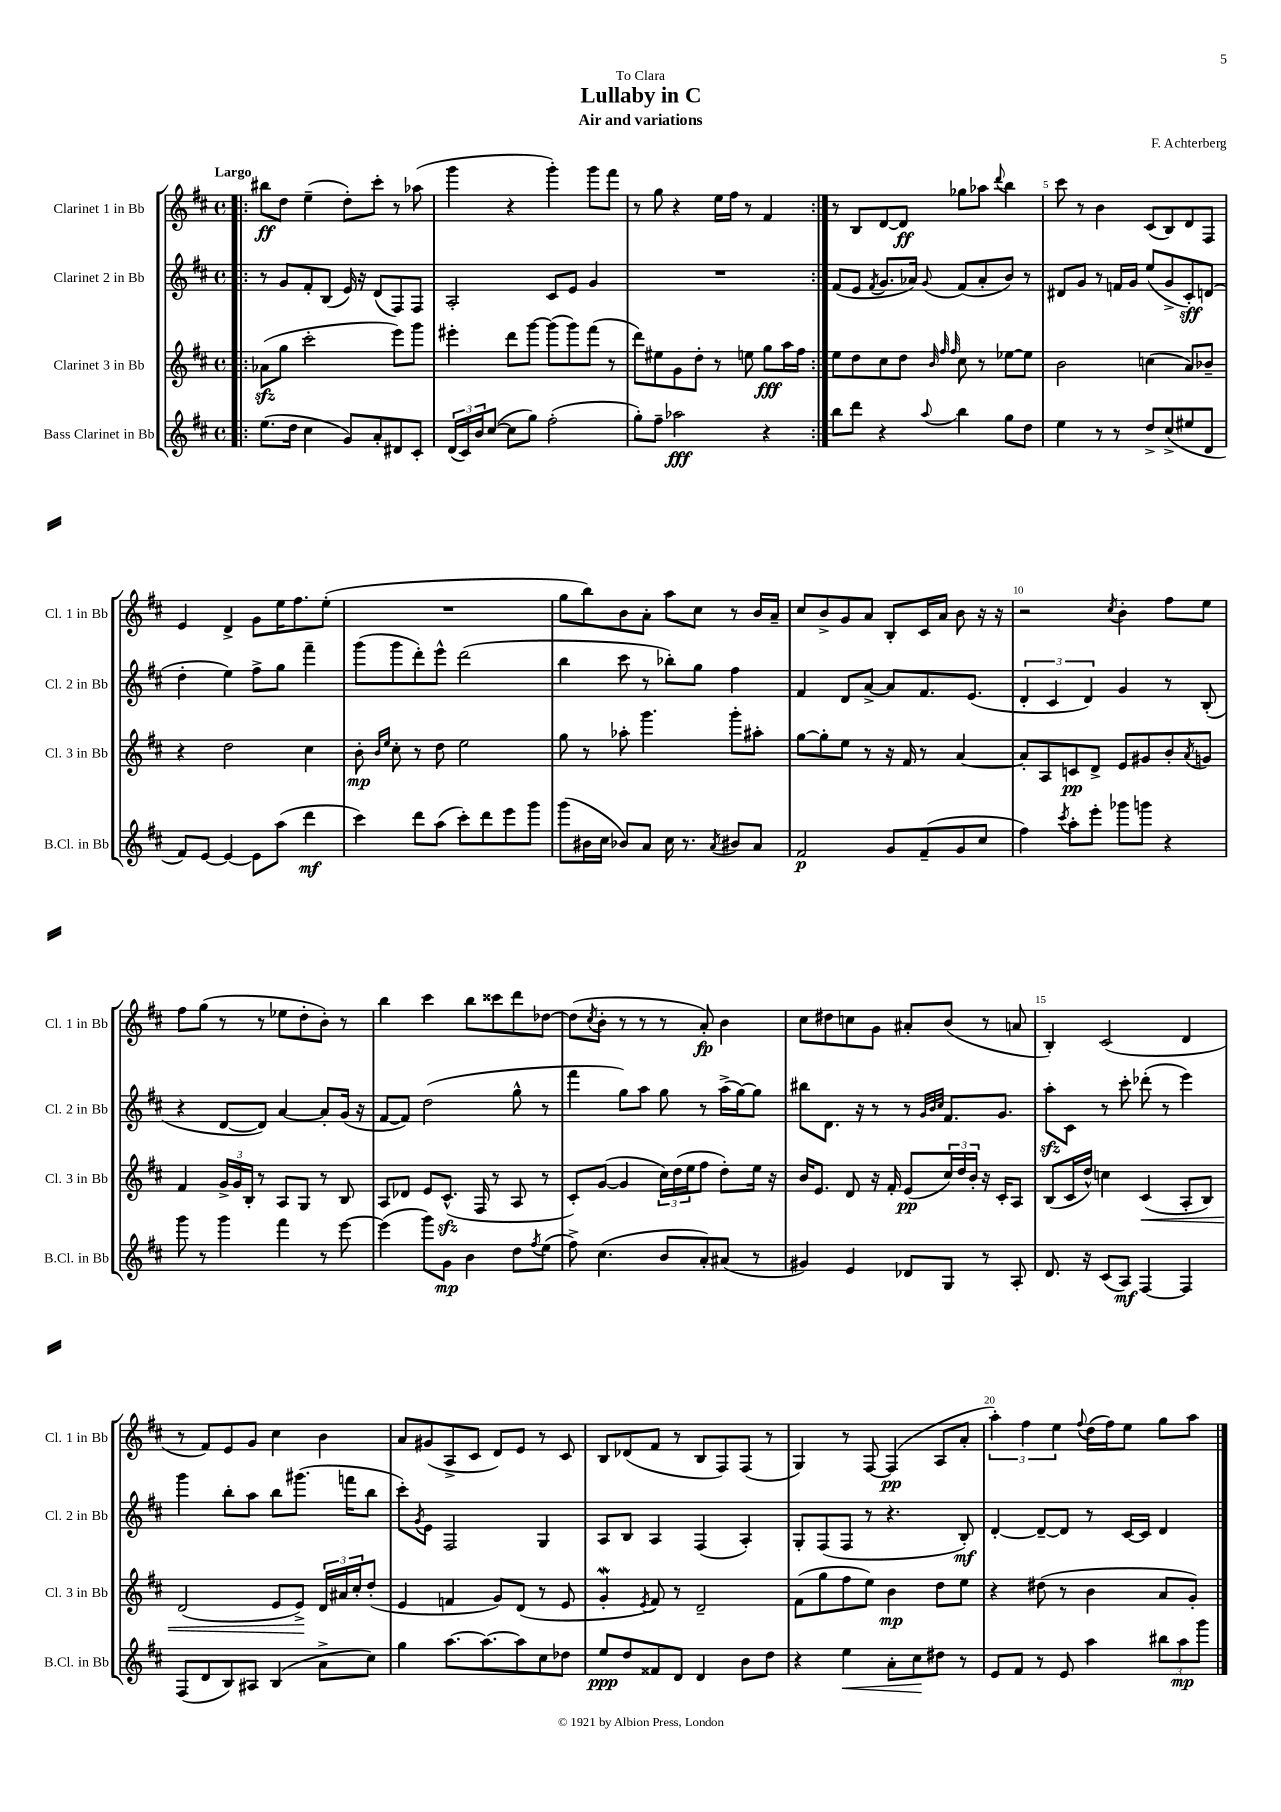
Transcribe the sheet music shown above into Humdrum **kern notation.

**kern	**dynam	**kern	**dynam	**kern	**dynam	**kern	**dynam
*part4	*part4	*part3	*part3	*part2	*part2	*part1	*part1
*staff4	*staff4	*staff3	*staff3	*staff2	*staff2	*staff1	*staff1
*I"Bass Clarinet in Bb	*	*I"Clarinet 3 in Bb	*	*I"Clarinet 2 in Bb	*	*I"Clarinet 1 in Bb	*
*I'B.Cl. in Bb	*	*I'Cl. 3 in Bb	*	*I'Cl. 2 in Bb	*	*I'Cl. 1 in Bb	*
*clefG2	*	*clefG2	*	*clefG2	*	*clefG2	*
*k[f#c#]	*	*k[f#c#]	*	*k[f#c#]	*	*k[f#c#]	*
*M4/4	*	*M4/4	*	*M4/4	*	*M4/4	*
*met(c)	*	*met(c)	*	*met(c)	*	*met(c)	*
=1!|:	=1!|:	=1!|:	=1!|:	=1!|:	=1!|:	=1!|:	=1!|:
!	!	!	!	!	!	!LO:TX:a:B:t=Largo	!
(8.ee\L	.	(8a-Xzz\L	.	8r	.	8bb#X\L	ff
.	.	8gg\J	.	8g/L	.	8dd\J	.
16dd\Jk	.	.	.	.	.	.	.
4cc#\	.	2ccc#'\	.	8f#'/	.	(4ee~\	.
.	.	.	.	(8B/J	.	.	.
8g/L)	.	.	.	16e/)	.	8dd'\L)	.
.	.	.	.	16r	.	.	.
8a'/	.	.	.	(8d/L	.	8ccc#'\J	.
8d#X/	.	8eee\L)	.	8F#/)	.	8r	.
8c#'/J	.	8ggg\J	.	8F#/J	.	(8aa-X\	.
=2	=2	=2	=2	=2	=2	=2	=2
(24d/LL	.	4eee#X'\	.	2A'/	.	4ggg\	.
24c#/)	.	.	.	.	.	.	.
24b/J	.	.	.	.	.	.	.
([8cc#/J	.	.	.	.	.	.	.
8cc#\L]	.	8ddd\L	.	.	.	4r	.
8gg\J)	.	[8ggg\J	.	.	.	.	.
(2ff#'\	.	(8ggg\L]	.	8c#/L	.	4ggg'\)	.
.	.	8ggg\)	.	8e/J	.	.	.
.	.	(8fff#\J	.	4g/	.	8ggg\L	.
.	.	8r	.	.	.	8fff#\J	.
=3	=3	=3	=3	=3	=3	=3	=3
8gg'\L)	.	8ddd\L)	.	1r	.	8r	.
8ff#~\J	.	8ee#X\	.	.	.	8gg\	.
2aa-X\	fff	8g\	.	.	.	4r	.
.	.	8dd'\J	.	.	.	.	.
.	.	8r	.	.	.	16ee\LL	.
.	.	.	.	.	.	16ff#\JJ	.
.	.	8een\	.	.	.	8r	.
4r	.	8gg\L	fff	.	.	4f#/	.
.	.	16aa\L	.	.	.	.	.
.	.	16ff#\JJ	.	.	.	.	.
=4:|!	=4:|!	=4:|!	=4:|!	=4:|!	=4:|!	=4:|!	=4:|!
8bb\L	.	8ee\L	.	(8f#/L	.	8r	.
8ddd\J	.	8dd\	.	8e/J	.	8B/L	.
.	.	.	.	8qf#/	.	.	.
4r	.	8cc#\	.	8.g/L	.	[8d/	.
.	.	8dd\J	.	.	.	8d/J]	ff
.	.	.	.	16a-X/Jk)	.	.	.
.	.	32qqb/	.	.	.	.	.
.	.	32qqff#/	.	.	.	.	.
8qqaa/	.	32qqff#/	.	8qqg/	.	.	.
4bb\	.	8cc#\	.	(8f#/L	.	8gg-X\L	.
.	.	8r	.	8a-'/	.	8aa-X\J	.
.	.	.	.	.	.	8qqddd/	.
8gg\L	.	[8ee-X\L	.	8b/J)	.	4bb\	.
8dd\J	.	8ee-\J]	.	8r	.	.	.
=5	=5	=5	=5	=5	=5	=5	=5
4ee\	.	2b\	.	8d#X/L	.	8ccc#\	.
.	.	.	.	8g/J	.	8r	.
8r	.	.	.	8r	.	4b\	.
8r	.	.	.	16fn/LL	.	.	.
.	.	.	.	16g/JJ	.	.	.
8dd^/L	.	(4ccn\	.	(8ee/L	.	(8c#/L	.
(8cc#^/	.	.	.	8g^/	.	8B/)	.
8ee#X/	.	8a/L)	.	8c#'/)	sff	8d/	.
8d/J	.	8b-X~/J	.	(8dn/J	.	8F#/J	.
!!LO:LB:g=z
=6	=6	=6	=6	=6	=6	=6	=6
8f#/L)	.	4r	.	4dd'\	.	4e/	.
[8e/J	.	.	.	.	.	.	.
4e/_	.	2dd\	.	4ee\)	.	4d^/	.
8e\L]	.	.	.	8ff#^\L	.	8g\L	.
(8aa\J	.	.	.	8gg\J	.	16ee\K	.
.	.	.	.	.	.	8.ff#\	.
4ddd\	mf	4cc#\	.	4fff#~\	.	.	.
.	.	.	.	.	.	(8ee'\J	.
=7	=7	=7	=7	=7	=7	=7	=7
4ccc#\)	.	8b'\	mp	(8ggg\L	.	1r	.
.	.	16qqb/LL	.	.	.	.	.
.	.	16qqee/JJ	.	.	.	.	.
.	.	8cc#'\	.	8ggg\	.	.	.
8ddd\L	.	8r	.	8ddd'\)	.	.	.
(8aa\J	.	8dd\	.	8eee^^\J	.	.	.
8ccc#'\L)	.	2ee\	.	(2ddd\	.	.	.
8ddd\	.	.	.	.	.	.	.
8eee\	.	.	.	.	.	.	.
8ggg\J	.	.	.	.	.	.	.
=8	=8	=8	=8	=8	=8	=8	=8
(8ggg\L	.	8gg\	.	4bb\	.	8gg\L	.
16b#X\L	.	8r	.	.	.	8bb\)	.
16cc#\JJ	.	.	.	.	.	.	.
8b-X/L)	.	8aa-X'\	.	8ccc#\	.	8b\	.
8a/J	.	4.ggg\	.	8r	.	8a'\J	.
16cc#\	.	.	.	8bb-X'\L)	.	8aa\L	.
8.r	.	.	.	.	.	.	.
.	.	.	.	8gg\J	.	8cc#\J	.
8qa/	.	.	.	.	.	.	.
8b#X/L	.	8ggg'\L	.	4ff#\	.	8r	.
8a/J	.	8aa#X'\J	.	.	.	16b/LL	.
.	.	.	.	.	.	16a~/JJ	.
=9	=9	=9	=9	=9	=9	=9	=9
2f#/	p	[8gg\L	.	4f#/	.	8cc#/L	.
.	.	8gg'\]	.	.	.	8b^/	.
.	.	8ee\J	.	8d/L	.	8g/	.
.	.	8r	.	[8a^/J	.	8a/J	.
8g/L	.	16r	.	8a/L]	.	8B'/L	.
.	.	16f#/	.	.	.	.	.
(8f#~/	.	8r	.	8.f#/	.	16c#/L	.
.	.	.	.	.	.	16a/JJ	.
8g/	.	[4a/	.	.	.	8b\	.
.	.	.	.	(8.e/J	.	.	.
8cc#/J	.	.	.	.	.	16r	.
.	.	.	.	.	.	16r	.
=10	=10	=10	=10	=10	=10	=10	=10
4ff#\)	.	8a'/L]	.	6d'/	.	2r	.
.	.	8A/	.	.	.	.	.
.	.	.	.	6c#/	.	.	.
8qccc#/	.	.	.	.	.	.	.
8aa'\L	.	8cn/	pp	.	.	.	.
.	.	.	.	6d/)	.	.	.
8eee'\J	.	8d^/J	.	.	.	.	.
.	.	.	.	.	.	8qcc#/	.
8ggg-X\L	.	8e/L	.	4g/	.	4b'\	.
8gggn\J	.	8g#X/	.	.	.	.	.
4r	.	8b'/	.	8r	.	8ff#\L	.
.	.	8qa/	.	.	.	.	.
.	.	8gn/J	.	(8B'/	.	8ee\J	.
!!LO:LB:g=z
=11	=11	=11	=11	=11	=11	=11	=11
8ggg\	.	4f#/	.	4r	.	8ff#\L	.
8r	.	.	.	.	.	(8gg\J	.
4ggg\	.	24g^/LL	.	[8d/L	.	8r	.
.	.	24g/	.	.	.	.	.
.	.	24B'/JJ	.	.	.	.	.
.	.	8r	.	8d/J])	.	8r	.
4fff#\	.	8A/L	.	[4a/	.	8ee-X\L	.
.	.	8G/J	.	.	.	8dd'\	.
8r	.	8r	.	8a'/L]	.	8b'\J)	.
[8eee\	.	8B/	.	(16g/Jk	.	8r	.
.	.	.	.	16r	.	.	.
=12	=12	=12	=12	=12	=12	=12	=12
(4eee\]	.	8A/L	.	[8f#/L	.	4bb\	.
.	.	8d-X/J	.	8f#/J])	.	.	.
8ggg\L)	.	8e/L	.	(2dd\	.	4ccc#\	.
8g\J	mp	(8.c#zz^^/J	.	.	.	.	.
4b\	.	.	.	.	.	8bb\L	.
.	.	16F#/	.	.	.	.	.
.	.	8r	.	.	.	8ccc##X\	.
8dd\L	.	8A/	.	8gg^^\	.	8ddd\	.
8qff#/	.	.	.	.	.	.	.
(8ee\J	.	8r	.	8r	.	[8dd-X\J	.
=13	=13	=13	=13	=13	=13	=13	=13
8ff#^\)	.	8c#'/L)	.	4fff#\	.	(8dd-\L]	.
.	.	.	.	.	.	8qcc#/	.
(4.cc#\	.	([8g/J	.	.	.	8b'\J	.
.	.	4g/]	.	8gg\L)	.	8r	.
.	.	.	.	8aa\J	.	8r	.
8b/L	.	24cc#\LL)	.	8gg\	.	8r	.
.	.	(24dd\	.	.	.	.	.
.	.	24ee\J	.	.	.	.	.
8a'/)	.	8ff#\J	.	8r	.	8a'/)	fp
(8a#X/J	.	8dd'\L)	.	(16aa^\LL	.	4b\	.
.	.	.	.	[16gg\J)	.	.	.
8r	.	16ee\Jk	.	8gg\J]	.	.	.
.	.	16r	.	.	.	.	.
=14	=14	=14	=14	=14	=14	=14	=14
4g#X/)	.	16b/KL	.	8bb#X\L	.	8cc#\L	.
.	.	8.e/J	.	.	.	.	.
.	.	.	.	8.d\J	.	8dd#X\	.
4e/	.	8d/	.	.	.	8ccn\	.
.	.	.	.	16r	.	.	.
.	.	16r	.	8r	.	8g\J	.
.	.	16f#'/	.	.	.	.	.
8d-X/L	.	(8e/L	pp	8r	.	8a#X'/L	.
.	.	.	.	32qqg/LLL	.	.	.
.	.	.	.	32qqb/	.	.	.
.	.	.	.	32qqcc#/JJJ	.	.	.
8G/J	.	24cc#/L)	.	8.f#/L	.	(8b/J	.
.	.	24dd/	.	.	.	.	.
.	.	24b'/JJ	.	.	.	.	.
8r	.	16r	.	.	.	8r	.
.	.	16c#'/KL	.	8.g/J	.	.	.
8A'/	.	8A/J	.	.	.	8an/	.
=15	=15	=15	=15	=15	=15	=15	=15
8.d/	.	(8B/L	.	8aazz'\L	.	4B'/)	.
.	.	16c#/L	.	8c#\J	.	.	.
16r	.	16dd^^/JJ)	.	.	.	.	.
(8c#/L	.	4ccn\	.	8r	.	(2c#/	.
8A/J)	mf	.	.	8ccc#'\	.	.	.
!	!	!	!LO:HP:b	!	!	!	!
[4F#/	.	(4c#/	<	(8ddd-X'\	.	.	.
.	.	.	.	8r	.	.	.
4F#/]	.	8A'/L	.	4eee\)	.	4d/	.
.	.	8B/J)	.	.	.	.	.
!!LO:LB:g=z
=16	=16	=16	=16	=16	=16	=16	=16
(8F#/L	.	(2d/	.	4ggg\	.	8r	.
8d/	.	.	.	.	.	8f#/L)	.
8B/)	.	.	.	8bb'\L	.	8e/	.
8A#X/J	.	.	.	8aa\J	.	8g/J	.
(4B/	.	8e/L	.	8bb\L	.	4cc#\	.
.	.	8e^/J)	.	(8.ggg#X\J	.	.	.
8a^\L	.	24d/LL	[	.	.	4b\	.
.	.	24a#X/	.	.	.	.	.
.	.	.	.	16fffn\KL	.	.	.
.	.	24cc#'/J	.	.	.	.	.
8cc#\J)	.	(8dd'/J	.	8bb\J	.	.	.
=17	=17	=17	=17	=17	=17	=17	=17
4gg\	.	4e/	.	8ccc#'\L)	.	8a/L	.
.	.	.	.	8qg/	.	.	.
.	.	.	.	8e\J	.	(8g#X/	.
[8.aa\L	.	4fn/	.	2F#/	.	8A^/	.
.	.	.	.	.	.	8c#/J	.
8.aa\_	.	.	.	.	.	.	.
.	.	8g/L)	.	.	.	8d/L)	.
8aa\]	.	(8d/J	.	.	.	8e/J	.
8cc#\	.	8r	.	4G/	.	8r	.
8dd-X\J	.	8e/	.	.	.	8c#/	.
=18	=18	=18	=18	=18	=18	=18	=18
8ee/L	ppp	4gw'/	.	8A/L	.	8B/L	.
8dd/	.	.	.	8B/J	.	(8d-X/	.
.	.	8qe/	.	.	.	.	.
8f##X/	.	8f#/)	.	4A/	.	8f#/J	.
8d/J	.	8r	.	.	.	8r	.
4d/	.	2d~/	.	(4F#/	.	8B/L	.
.	.	.	.	.	.	8F#/)	.
8b\L	.	.	.	4A'/)	.	(8F#/J	.
8dd\J	.	.	.	.	.	8r	.
=19	=19	=19	=19	=19	=19	=19	=19
4r	.	(8f#\L	.	8G'/L	.	4G/)	.
.	.	8gg\	.	(8F#/	.	.	.
!	!LO:HP:b	!	!	!	!	!	!
4ee\	<	8ff#\	.	8F#/J	.	8r	.
.	.	8ee\J)	.	8r	.	[8F#/	.
8a'\L	.	4b\	mp	4.r	.	(4F#/]	pp
8cc#\	.	.	.	.	.	.	.
8dd#X\J	[	8dd\L	.	.	.	8A/L	.
8r	.	8ee\J	.	8B'/)	mf	8a'/J	.
=20	=20	=20	=20	=20	=20	=20	=20
8e/L	.	4r	.	[4d'/	.	6aa'\)	.
8f#/J	.	.	.	.	.	.	.
.	.	.	.	.	.	6ff#\	.
8r	.	(8dd#X\	.	8d~/L_	.	.	.
.	.	.	.	.	.	6ee\	.
8e/	.	8r	.	8d/J]	.	.	.
.	.	.	.	.	.	8qqff#/	.
4aa\	.	4b\	.	8r	.	(16dd\LL	.
.	.	.	.	.	.	16ff#\J)	.
.	.	.	.	[16c#/LL	.	8ee\J	.
.	.	.	.	16c#/JJ]	.	.	.
12bb#X\L	.	8a/L	.	4d/	.	8gg\L	.
12aa\	mp	.	.	.	.	.	.
.	.	8g'/J)	.	.	.	8aa\J	.
12ggg\J	.	.	.	.	.	.	.
==	==	==	==	==	==	==	==
*-	*-	*-	*-	*-	*-	*-	*-
